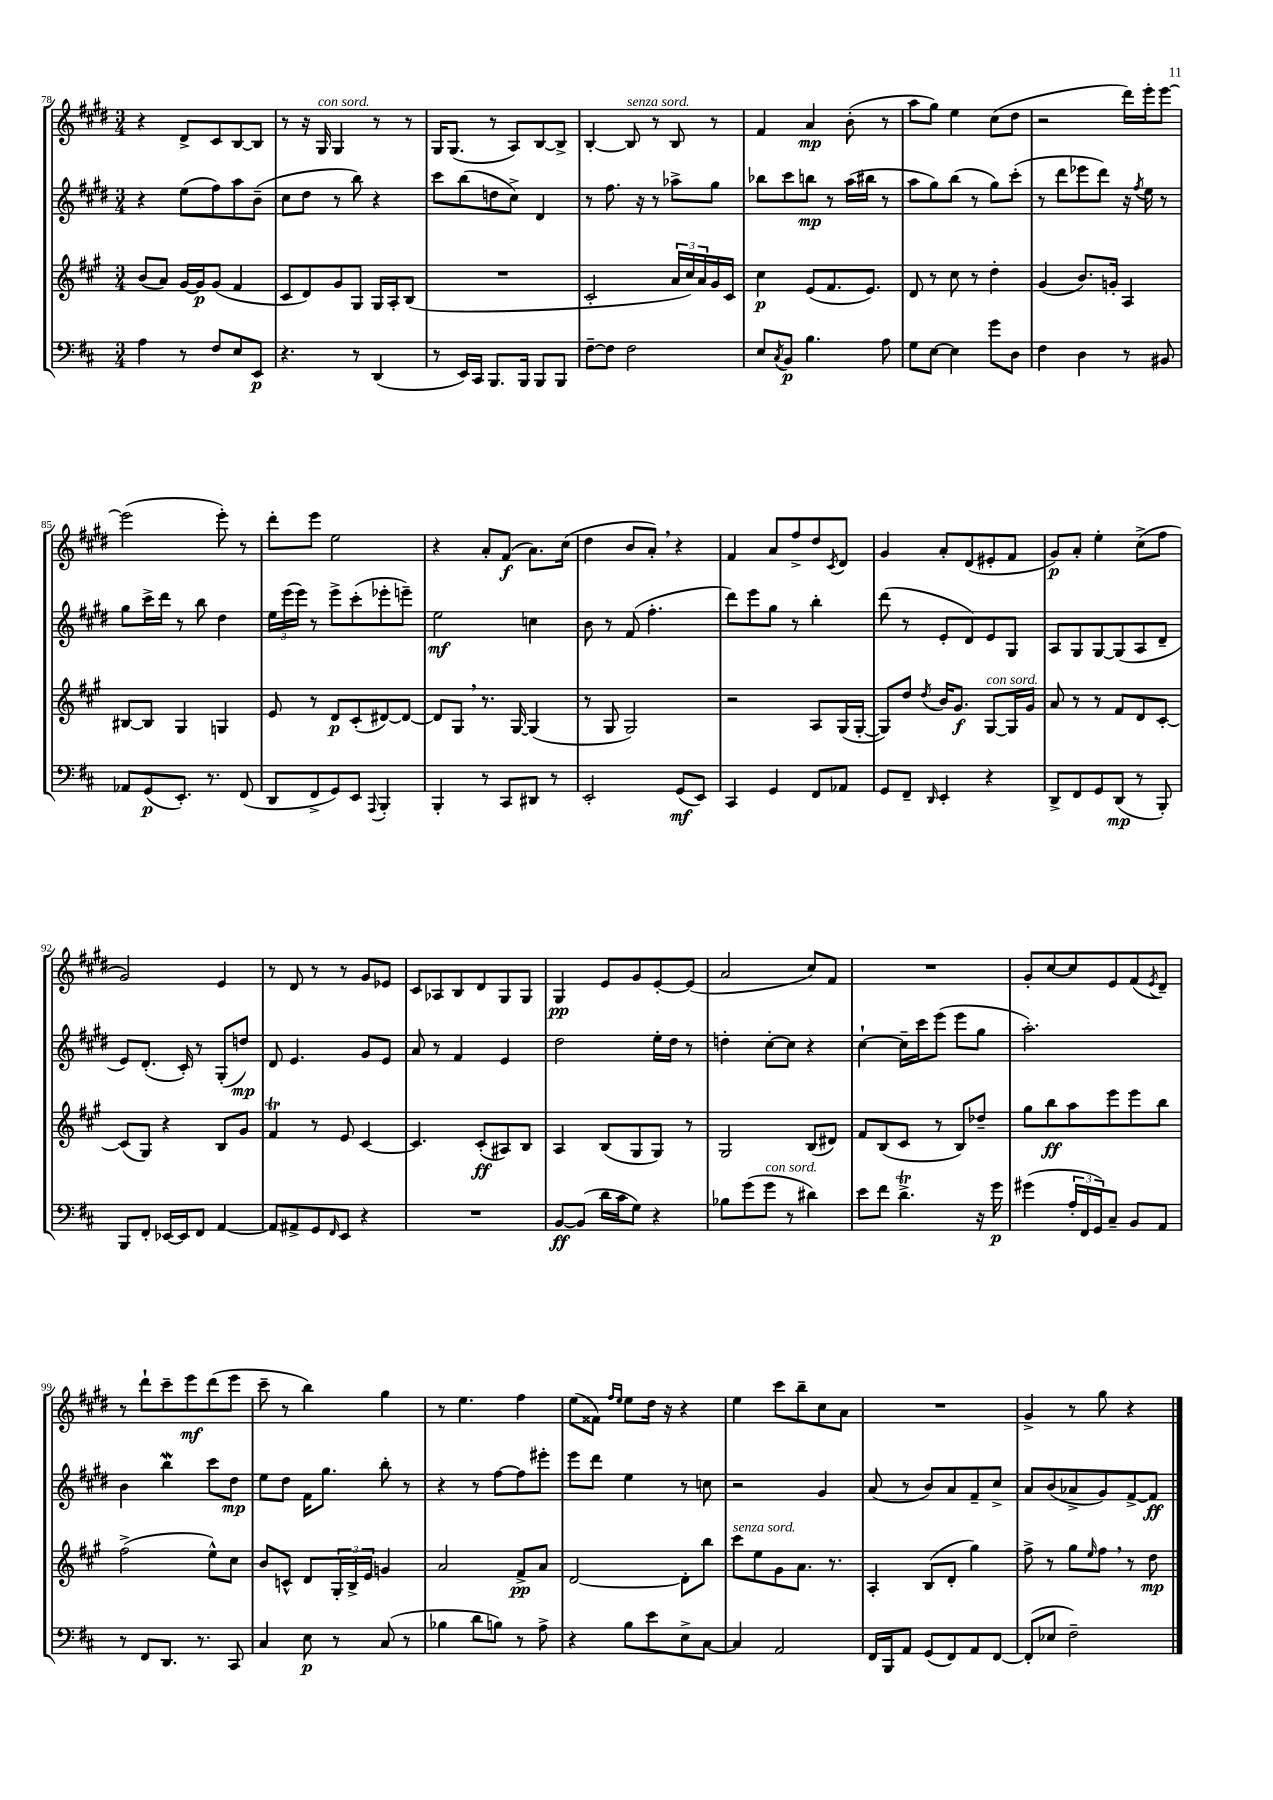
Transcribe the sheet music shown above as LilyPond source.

<<
\new StaffGroup <<
\new Staff = "s0" {
    \clef treble \key e \major \numericTimeSignature \time 3/4
    r4 dis'8-> cis'8 b8~ b8 |
    r8 r16 gis16^\markup { \italic "con sord." } gis4 r8 r8 |
    gis16 gis8.( r8 a8) b8~ b8-> |
    b4~-. b8^\markup { \italic "senza sord." } r8 b8 r8 |
    fis'4 a'4\mp b'8-.( r8 |
    a''8 gis''8) e''4 cis''8( dis''8 |
    r2 dis'''16) e'''16-. e'''8~ |
    e'''2( e'''8-.) r8 |
    dis'''8-. e'''8 e''2 |
    r4 a'8-. fis'8\f( a'8.) cis''16( |
    dis''4 b'8 a'8-.) \breathe r4 |
    fis'4 a'8 fis''8-> dis''8 \acciaccatura { cis'8 } dis'8 |
    gis'4 a'8-. dis'8( eis'8-. fis'8 |
    gis'8\p) a'8-. e''4-. cis''8->( fis''8 |
    gis'2) e'4 |
    r8 dis'8 r8 r8 gis'8 ees'8 |
    cis'8 aes8 b8 dis'8 gis8 gis8 |
    gis4\pp e'8 gis'8 e'8~-. e'8( |
    a'2 cis''8) fis'8 |
    R2. |
    gis'8-. cis''8~ cis''8 e'8 fis'8( \acciaccatura { e'8 } dis'8--) |
    r8 dis'''8-! cis'''8-- e'''8\mf dis'''8( e'''8 |
    cis'''8-- r8 b''4) gis''4 |
    r8 e''4. fis''4 |
    e''8( fisis'8) \grace { fis''16 e''16 } e''8 dis''16 r16 r4 |
    e''4 cis'''8 b''8-- cis''8 a'8 |
    R2. |
    gis'4-> r8 gis''8 r4 \bar "|." |
}
\new Staff = "s1" {
    \clef treble \key e \major \numericTimeSignature \time 3/4
    r4 e''8( fis''8) a''8 b'8--( |
    cis''8 dis''8 r8 b''8) r4 |
    cis'''8 b''8( d''8 cis''8->) dis'4 |
    r8 fis''8. r16 r8 aes''8-> gis''8 |
    bes''8 cis'''8 b''8\mp r8 a''16( bis''16 r8 |
    a''8 gis''8) b''8( r8 gis''8) cis'''8-.( |
    r8 dis'''8 ees'''8 dis'''8) r16 \acciaccatura { fis''8 } e''16 r8 |
    gis''8 cis'''16-> dis'''16 r8 b''8 dis''4 |
    \tuplet 3/2 { e''16 e'''16( e'''16) } r8 e'''8-> cis'''8-.( ees'''8-. e'''8--) |
    e''2\mf c''4 |
    b'8 r8 fis'8( fis''4.-. |
    dis'''8) e'''8 gis''8 r8 b''4-. |
    dis'''8( r8 e'8-. dis'8) e'8 gis8 |
    a8 gis8 gis8~ gis8( a8 dis'8-- |
    e'8) dis'8.-.( cis'16-.) r8 gis8-.( d''8\mp) |
    dis'8 e'4. gis'8 e'8 |
    a'8 r8 fis'4 e'4 |
    dis''2 e''16-. dis''16 r8 |
    d''4-. cis''8~-. cis''8 r4 |
    cis''4~-! cis''16-- cis'''16 e'''8( e'''8 gis''8 |
    a''2.-.) |
    b'4 b''4\mordent cis'''8 dis''8\mp |
    e''8 dis''8 fis'16 gis''8. b''8-. r8 |
    r4 r8 fis''8~ fis''8 eis'''8-. |
    e'''8 dis'''8 e''4 r8 c''8 |
    r2 gis'4 |
    a'8( r8 b'8) a'8 fis'8-- cis''8-> |
    a'8 b'8( aes'8-> gis'8) fis'8~-> fis'8\ff \bar "|." |
}
\new Staff = "s2" {
    \clef treble \key a \major \numericTimeSignature \time 3/4
    b'8( a'8) gis'16~ gis'16\p gis'8( fis'4 |
    cis'8 d'8) gis'8 gis8 gis16 a16-. b8( |
    R2. |
    cis'2-. \tuplet 3/2 { a'16 cis''16) a'16 } gis'16 cis'16 |
    cis''4\p e'8( fis'8. e'8.) |
    d'8 r8 cis''8 r8 d''4-. |
    gis'4( b'8.) g'16-. a4 |
    bis8~ bis8 gis4 g4 |
    e'8 r8 d'8\p cis'8-.( dis'8~) dis'8~ |
    dis'8 gis8 \breathe r8. gis16~ gis4( |
    r8 gis8 gis2) |
    r2 a8 gis16( gis16~-. |
    gis8) d''8 \acciaccatura { d''8 } b'16 gis'8.\f gis8~^\markup { \italic "con sord." } gis16 gis'16 |
    a'8 r8 r8 fis'8 d'8 cis'8~-. |
    cis'8( gis8) r4 b8 gis'8 |
    fis'4\trill r8 e'8 cis'4~ |
    cis'4. cis'8-.\ff( ais8) b8 |
    a4 b8( gis8 gis8) r8 |
    gis2 b8( dis'8) |
    fis'8 b8( cis'8 r8 b8) des''8-- |
    gis''8 b''8\ff a''8 e'''8 e'''8 b''8 |
    fis''2->( e''8-^) cis''8 |
    b'8 c'8-^ d'8 \tuplet 3/2 { gis16-. b16-> e'16 } g'4 |
    a'2 fis'8->\pp a'8 |
    d'2~ d'8-. b''8 |
    cis'''8^\markup { \italic "senza sord." } e''8 gis'8 a'8. r8. |
    a4-. b8( d'8-. gis''4) |
    fis''8-> r8 gis''8 \grace { e''16 } fis''8 \breathe r8 d''8\mp \bar "|." |
}
\new Staff = "s3" {
    \clef bass \key d \major \numericTimeSignature \time 3/4
    a4 r8 fis8 e8 e,8\p |
    r4. r8 d,4( |
    r8 e,16) cis,16 b,,8. b,,16 b,,8 b,,8 |
    fis8~-- fis8 fis2 |
    e8 \acciaccatura { cis8 } b,8\p b4. a8 |
    g8 e8~ e4 g'8 d8 |
    fis4 d4 r8 bis,8 |
    aes,8 g,8\p( e,8.-.) r8. fis,8( |
    d,8 fis,8-> g,8) e,8 \appoggiatura { a,,8 } b,,4-. |
    b,,4-. r8 cis,8 dis,8 r8 |
    e,2-. g,8\mf( e,8) |
    cis,4 g,4 fis,8 aes,8 |
    g,8 fis,8-- \grace { d,16 } e,4-. r4 |
    d,8-> fis,8 g,8 d,8\mp( r8 b,,8-.) |
    b,,8 fis,8-. ees,16~ ees,16 fis,8 a,4~ |
    a,8 ais,8-> g,8 \grace { fis,16 } e,8 r4 |
    R2. |
    b,8~\ff b,8( d'16 cis'16 g8) r4 |
    bes8 g'8( g'8^\markup { \italic "con sord." } r8 dis'4) |
    e'8 fis'8 d'4.->\trill r16 g'16\p |
    gis'4( \tuplet 3/2 { a16-. fis,16 g,16) } cis8-- b,8 a,8 |
    r8 fis,8 d,8. r8. cis,8 |
    cis4 e8\p r8 cis8( r8 |
    bes4 d'8 b8) r8 a8-> |
    r4 b8 e'8 e8-> cis8~ |
    cis4 a,2 |
    fis,16 b,,16 a,8 g,8( fis,8) a,8 fis,8~ |
    fis,8-.( ees8 fis2--) \bar "|." |
}
>>
>>
\layout { \context { \Score currentBarNumber = #78 } }
